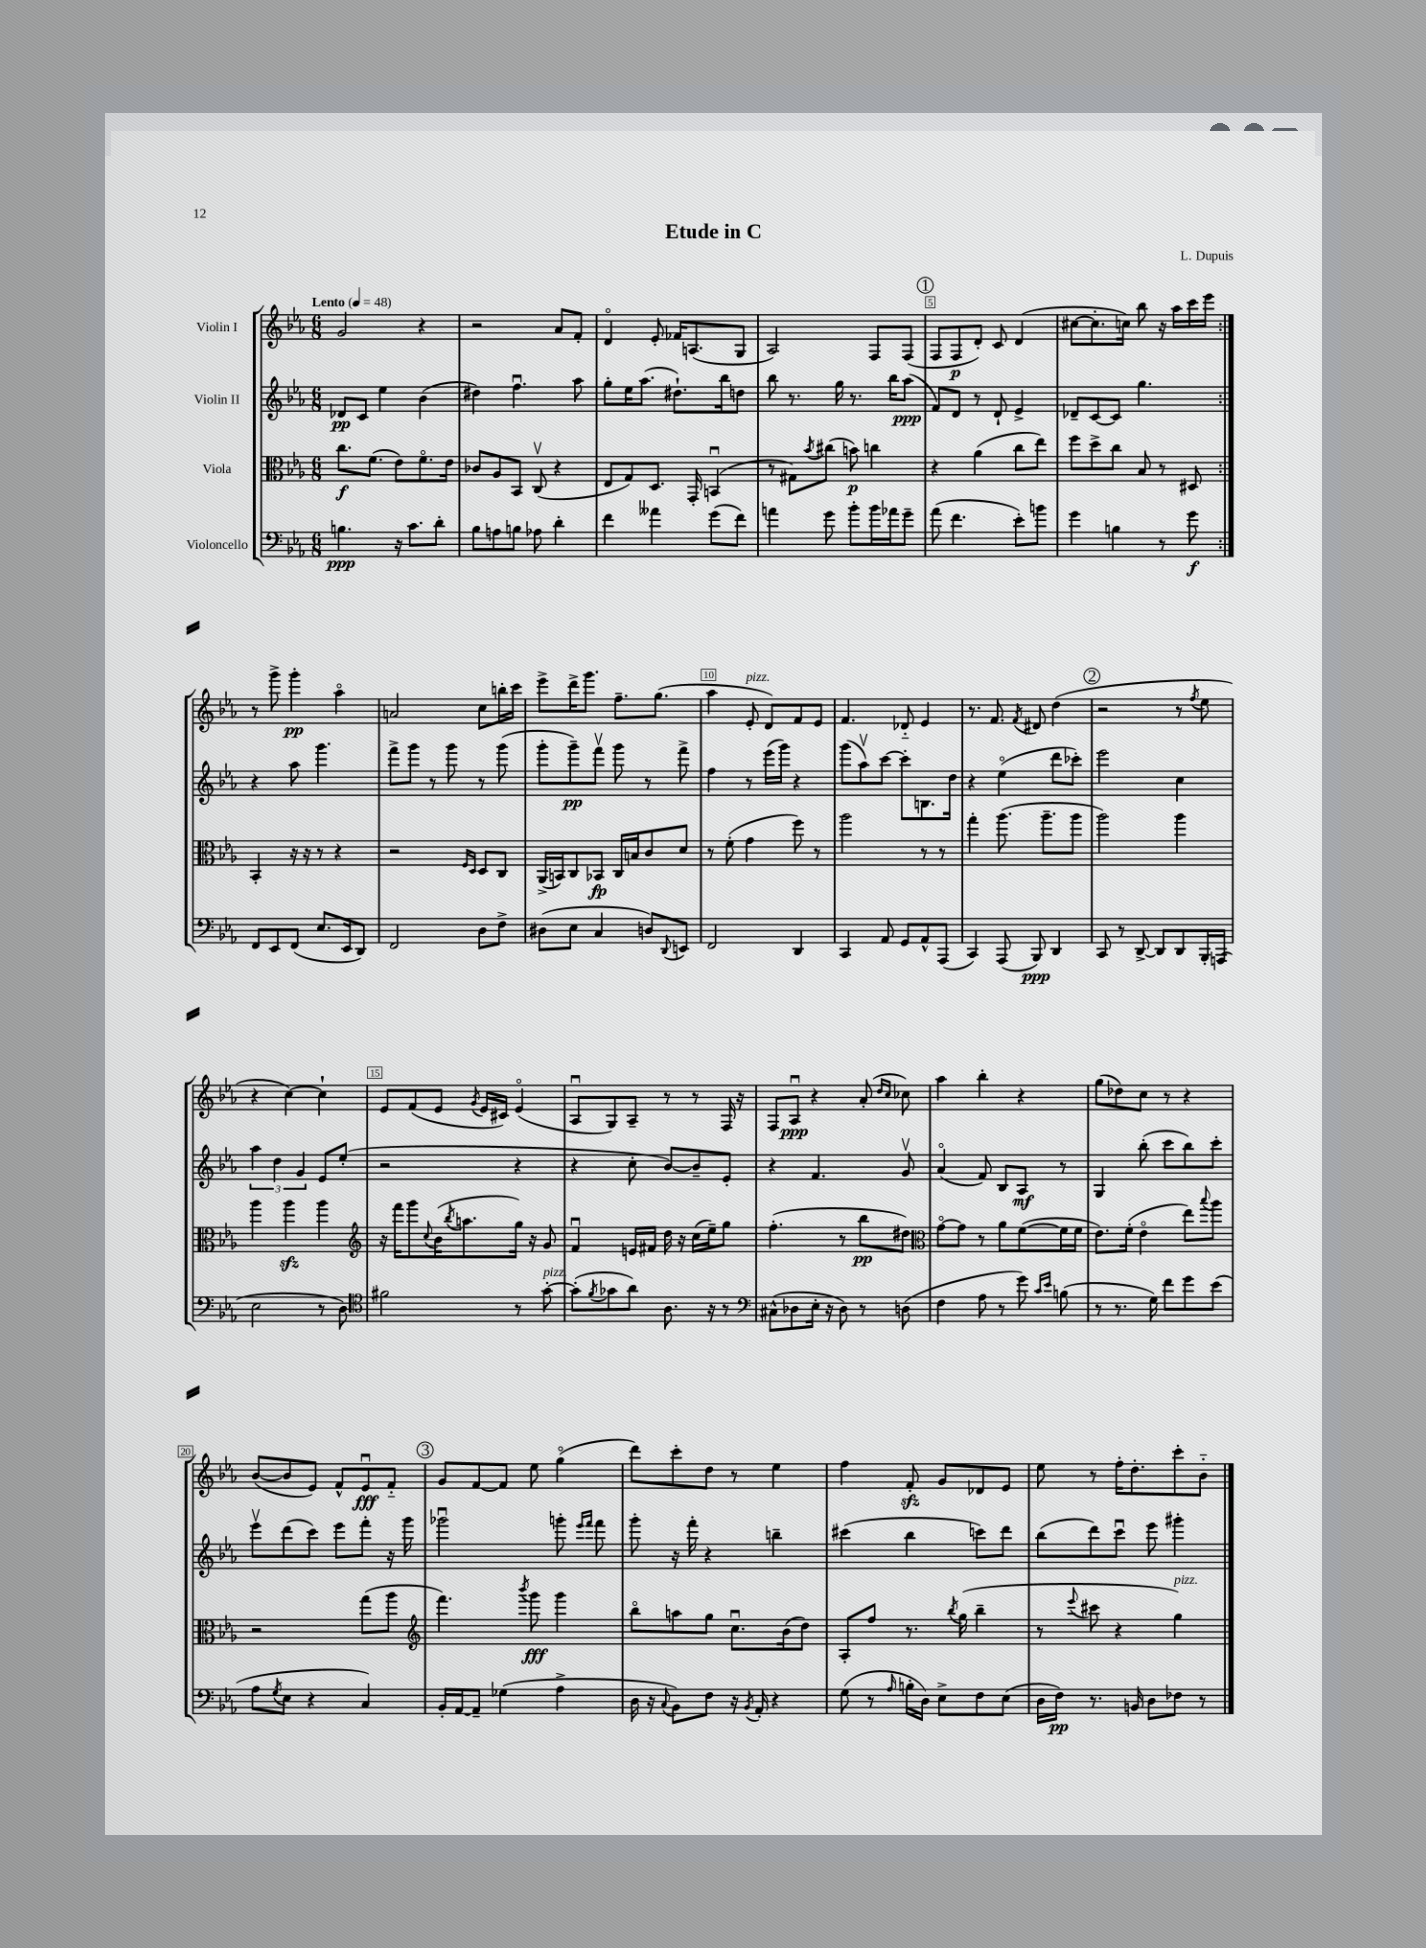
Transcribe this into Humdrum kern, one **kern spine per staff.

**kern	**kern	**kern	**kern
*staff4	*staff3	*staff2	*staff1
*clefF4	*clefC3	*clefG2	*clefG2
*k[b-e-a-]	*k[b-e-a-]	*k[b-e-a-]	*k[b-e-a-]
*M6/8	*M6/8	*M6/8	*M6/8
*MM48	*MM48	*MM48	*MM48
4.B	8.cc	8d-	2g
.	.	8c	.
.	(8.f	.	.
.	.	4ee-	.
16r	8e-)	.	.
8.c	.	.	.
.	8.fo	(4b-	4r
8d'	.	.	.
.	16e-	.	.
=	=	=	=
8B-	8c-	4dd#)	2r
8A	8A-	.	.
8B	8BB-	4.ffu	.
8A-	(8Cv	.	.
4d'	4r	.	8a-
.	.	8aa-	8f'
=	=	=	=
4f	8E-	8gg'	4do
.	8G)	16ee-	.
.	.	(8.aa-	.
4a--	8.D	.	8e-'
.	.	8.dd#`)	16f-
.	16GG'	.	(8.A
(8g	(4BBu	.	.
.	.	16bb-	.
8f)	.	8dd	8G
=	=	=	=
4a	8r	8bb-	2A-)
.	8G#)	8.r	.
.	8qb-	.	.
8g	(8cc#	.	.
.	.	16gg	.
8b-'	8b)	8.r	.
16b-	4cc	.	8F
16a-	.	16bb-	.
8g~	.	(8aa-	(8F
=	=	=	=
(8a-	4r	8f)	8F
4.f	.	8d	8F
.	(4a-	8r	8d')
.	.	8d`	8c
8e-')	8cc	4e-^	(4d
8b	8ee-)	.	.
=	=	=	=
4g	8ff	8d-~	[8cc#
.	8dd^	[8c	8.cc#']
4B	8cc	8c]	.
.	.	.	16cc)
.	8B-	4.gg	8bb-
8r	8r	.	16r
.	.	.	16aa-
8g	8D#	.	16ccc
.	.	.	16eee-
=:|!	=:|!	=:|!	=:|!
8FF	4BB-'	4r	8r
8EE-	.	.	8ggg^
(8FF	16r	8aa-	4ggg'
.	16r	.	.
8.E-	8r	4.ggg	.
.	4r	.	4aa-o
16EE-	.	.	.
8DD)	.	.	.
=	=	=	=
2FF	2r	8fff^	2a
.	.	8ggg	.
.	.	8r	.
.	.	8ggg	.
.	16qqF	.	.
.	16qqD	.	.
8D	8D	8r	8cc
8F^	8C	(8ggg	16bb'
.	.	.	16ccc
=	=	=	=
(8D#	(16AA-^	8ggg'	8eee-^
.	16BB)	.	.
8E-	8C	8ggg~)	16ddd^
.	.	.	8.ggg
4C	8BB-	8fffv	.
.	16C	8ggg	8.ff~
.	16B	.	.
8D)	8c	8r	.
.	.	.	(8.gg
8qqDD	.	.	.
8EE	8d	8fff^	.
=	=	=	=
2FF	8r	4ff	4aa-
.	(8f'	.	.
.	4g	8r	8e-'
.	.	(16eee-	8d)
.	.	16ggg)	.
4DD	8ff)	4r	8f
.	8r	.	8e-
=	=	=	=
4CC	2aa-	(8ggg	4.f
.	.	8aa-v)	.
8AA-	.	[8ccc	.
8GG	.	8ccc']	8d-'~
8AA-^^	8r	8.B	4e-
(8AAA-	8r	.	.
.	.	16dd	.
=	=	=	=
4CC)	4gg'	4r	8.r
.	.	.	8.f
(8AAA-	(8.aa-	(4ee-o	.
.	.	.	8qf
8BBB-)	.	.	8d#
.	8.aa-~	.	.
4DD	.	8ddd	(4dd
.	8aa-	8ccc-')	.
=	=	=	=
8CC	2aa-)	2eee-	2r
8r	.	.	.
[8DD^	.	.	.
8DD]	.	.	.
8DD	4aa-	4cc	8r
.	.	.	8qff
16BBB-'	.	.	8ee-
(16AAA	.	.	.
=	=	=	=
2E-	4aa-	6aa-	4r
.	.	6dd	.
.	4aa-	.	[4cc)
.	.	6g	.
8r	4aa-	8e-	4cc`]
8D)	.	(8ee-'	.
=	=	=	=
*clefC4	*clefG2	*	*
2f#	16r	2r	8e-
.	16fff	.	.
.	8ggg	.	(8f
.	8qqcc	.	.
.	(16b-	.	8e-
.	8qbb-	.	.
.	8.aa	.	.
.	.	.	8qg
.	.	.	16e-
.	.	.	16c#)
8r	16gg)	4r	(4e-o
.	16r	.	.
[8g'	8g	.	.
=	=	=	=
(8g']	4fu	4r	8A-u
8qf	.	.	.
8g-	.	.	8G)
8a-)	16e	8cc'	8A-~
.	16f#	.	.
8.A-	16dd	[8b-)	8r
.	16r	.	.
.	(16cc	8b-~]	8r
16r	16ee-~)	.	.
8r	8gg	8e-'	16F
.	.	.	16r
=	=	=	=
*clefF4	*	*	*
(8C#^^	(4.ff'	4r	8F
8D-	.	.	8A-u
16E-'	.	4.f	4r
16r	.	.	.
8D-)	8r	.	.
8r	8bb-	.	(8a-'
.	.	.	16qqdd
.	.	.	16qqcc
(8D	8dd#)	8gv	8cc-)
=	=	=	=
*	*clefC3	*	*
4F	[8go	(4a-o	4aa-
.	8g]	.	.
8A-	8r	8f)	4bb-'
8r	8a-	8B-	.
8g)	([8f	8A-	4r
16qqc	.	.	.
16qqe-	.	.	.
(8B	16f]	8r	.
.	16f	.	.
=	=	=	=
8r	8.e-)	4G	(8gg
8.r	.	.	8dd-)
.	(16f'	.	.
.	4e-o	(8bb-'	8cc
16G)	.	.	.
8f	.	8ccc	8r
8g	8ee-)	8bb-)	4r
.	8qqbb-	.	.
(8e-	8aa-	8ccc'	.
=	=	=	=
8A-	2r	8eee-v	([8b-
8qG	.	.	.
8E-	.	(8ddd	8b-]
4r	.	8ccc)	8e-)
.	.	8eee-	8f^^
4C)	(8gg	8fff'	8e-u
.	8aa-	16r	8f'~
.	.	16ggg	.
=	=	=	=
*	*clefG2	*	*
16BB-'	4.fff)	2ggg-u	8g
[16AA-	.	.	.
8AA-~]	.	.	[8f
(4G-	.	.	8f]
.	8qbbb-	.	.
.	8ggg	.	8ee-
4A-^	4ggg	8ggg'	(4ggo
.	.	16qqeee-	.
.	.	16qqfff	.
.	.	8fff	.
=	=	=	=
16D	8bb-o	8ggg'	8ddd)
16r	.	.	.
8qqC	.	.	.
8BB-)	8aa	16r	8ccc'
.	.	16fff'	.
8F	8gg	4r	8dd
16r	8.ccu	.	8r
8qBB-	.	.	.
16AA-'	.	.	.
4r	.	4bb~	4ee-
.	(16b-	.	.
.	8dd)	.	.
=	=	=	=
(8G	8A-'	(4ccc#	4ff
8r	8ff	.	.
16qqA-	.	.	.
16B'	8.r	4bb-	8f'
16D)	.	.	.
8E-^	.	.	8g
.	8qbb-	.	.
.	(16gg	.	.
8F	4bb-~	8ccc)	8d-
(8E-	.	8ddd	8e-
=	=	=	=
16D	8r	(8bb-	8ee-
16F)	.	.	.
.	8qqeee-	.	.
8.r	8ccc#	8ddd)	8r
.	4r	8cccu	16ff'
16BB	.	.	8.dd'
8D	.	8eee-	.
8F-	4gg)	4ggg#'	8ccc'
8r	.	.	8b-'~
==	==	==	==
*-	*-	*-	*-
